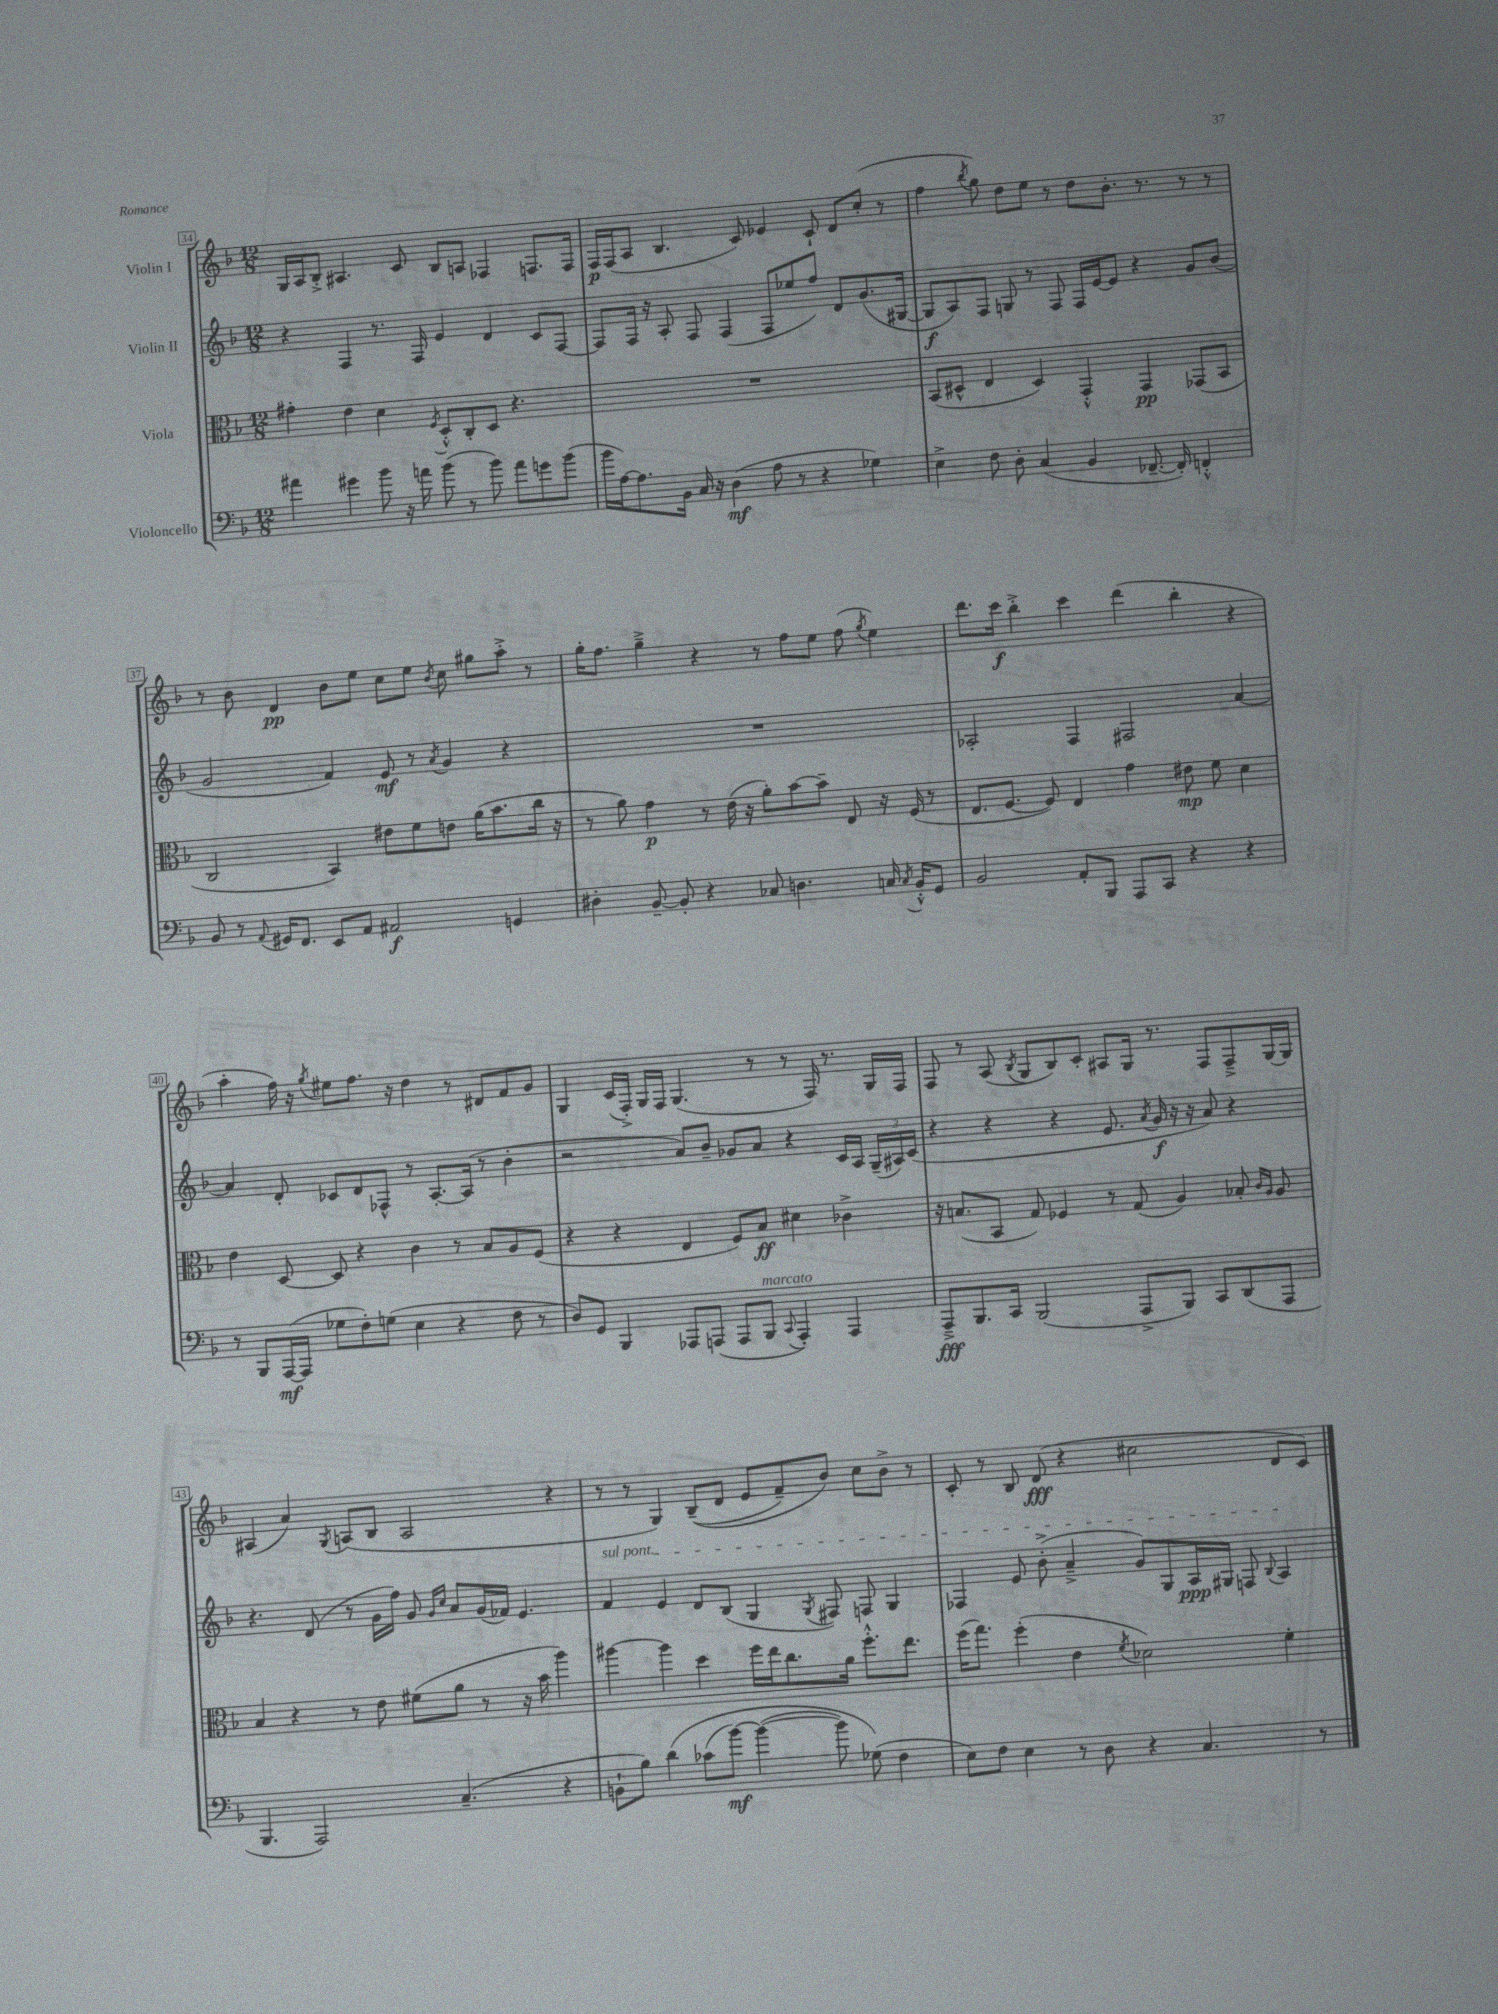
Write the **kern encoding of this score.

**kern	**kern	**kern	**kern
*staff4	*staff3	*staff2	*staff1
*clefF4	*clefC3	*clefG2	*clefG2
*k[b-]	*k[b-]	*k[b-]	*k[b-]
*M12/8	*M12/8	*M12/8	*M12/8
4a#	4g#'	4r	16G
.	.	.	16A
.	.	.	8B-'^
4g#	4e	4F	4.A#
8b-	4d	8.r	.
16r	.	.	8c
16a	.	16F	.
.	8qF	.	.
(8b-	8D'^^	4e	8B-
8r	8C'	.	8A
8b-)	8D	4d	4F-
8a	4.r	.	.
8g	.	8c	8.F
(8b-	.	[8F	.
.	.	.	16F
=	=	=	=
16b-	1.r	8F]	16F
[16A)	.	.	(16F
8.A]	.	16F	8A
.	.	16r	.
.	.	8A'	4.B-
16BB-	.	.	.
16C	.	8F	.
16r	.	.	.
(4D	.	(4F	.
.	.	.	8c)
8A	.	8F	4e-
8r	.	8ee-	.
4r	.	8ff)	8c`
.	.	8d	8d
4G-)	.	(8.g	(8cc'
.	.	.	8r
.	.	[16G#	.
=	=	=	=
4E^	(8BB-	8G#]	4ff
.	8D#^^	8A)	.
.	.	.	8qbb-
8F	4E	8F	8gg)
8D'	.	8G	8dd
(4C	4D#)	8r	8ee
.	.	8F	8r
4BB-	4GG'^^	16F	8dd
.	.	[16e	.
.	.	8e]	8.b-'
[8.FF-~	4GG	4r	.
.	.	.	8.r
16FF-'])	.	.	.
4FF'^^	(8GG-	8g	8r
.	8BB-	(8b-	8r
=	=	=	=
8BB-	2C	2g	8r
8r	.	.	8b-
8qqAA	.	.	.
16GG#	.	.	4d
8.FF	.	.	.
8EE	4BB-)	4f)	8b-
8AA	.	.	8ee
2AA#	8e#	8e	8cc
.	8f	8r	8ee
.	.	8qa	8qb-
.	8e	4g	8cc
.	(16a	.	8gg#
.	8.b-	.	.
4GG	.	4r	8aa'^
.	16cc	.	8r
.	16r	.	.
=	=	=	=
4D#'	8r	1.r	16gg'
.	.	.	8.ff
.	8a)	.	.
[8BB-~	4g	.	4gg~^
8BB-']	.	.	.
4r	8r	.	4r
.	(16e	.	.
.	16r	.	.
8C-	8a')	.	8r
4.D	[8b-	.	8ff
.	8b-~]	.	8ee
.	8E	.	(8ff
.	.	.	8qgg
16C	16r	.	4ee)
8qC	.	.	.
16BB-'^^	(16F	.	.
8GG	8r	.	.
=	=	=	=
2BB-	8.E	2A-'	8.ddd
.	[8.F	.	16ccc
.	.	.	4bb-'^
.	8F])	.	.
8AA'	4E	4F	4ccc
8BBB-	.	.	.
8AAA	4g	2F#	(4ddd
8CC	.	.	.
4r	8e#	.	4bb-'
.	8f	.	.
4r	4d	[4a	4r
=	=	=	=
8r	4e	4a]	4aa'
8BBB-	.	.	.
([16AAA	[8D	8d'	16ff)
16AAA]	.	.	16r
.	.	.	8qgg
8G-	8D]	8c-	8ee#
8F')	4r	8d	8.ff
(8G	.	8F-^^	.
.	.	.	16r
4E	4c	8r	4dd
.	.	[8.A'	.
4r	8r	.	8r
.	.	(16A]	.
.	8B-	8r	8d#
8F	8A	4b-'	8f
8r	(8F	.	8g
=	=	=	=
8D)	4r	2r	4G
8GG	.	.	.
4BBB-	4r	.	(16c
.	.	.	16F'^)
.	.	.	16G
.	.	.	16F
8AAA-	4E	8a)	(4.G
(8AAA	.	8b-~	.
8AAA	8F)	8g-	.
8BBB-	8B-	8a	8r
8qqCC	.	.	.
4AAA')	4d#	4r	8r
.	.	.	16F)
.	.	.	8.r
4AAA	4c-^	16c	.
.	.	16A	.
.	.	(24G~	16G
.	.	24A#)	.
.	.	.	16F
.	.	(24c	.
=	=	=	=
8AAA~^	16r	4r	8F
.	(8.B	.	.
8.BBB-	.	.	8r
.	8BB-	4r	(8A
16CC	.	.	.
.	.	.	8qB-
(2BBB-	8G)	.	8G
.	4F-	4r	8B-)
.	.	.	8c'
.	8r	8.e	8A#
8AAA^	(8G	.	16G
.	.	8qa	.
.	.	16g	8.r
8BBB-)	4A)	16r	.
.	.	16r	.
8CC	.	8a)	8F
(8DD	8B-'	4r	8F~^
.	16qqc	.	.
.	16qqA	.	.
8AAA	8A	.	[16G
.	.	.	16G]
=	=	=	=
4.BBB-	4B-	4.r	(4A#
.	4r	.	4a)
2AAA)	.	(8d	.
.	.	.	8qG
.	8r	8r	(8A
.	8e	16g	8B-
.	.	16ff)	.
.	(8f#	8g	2A
.	.	16qqg	.
.	.	16qqcc	.
(4.C~	8a	8a	.
.	8r	(16g	.
.	.	16f-)	.
.	16r	4.e	.
.	16b-	.	.
4r	4aa)	.	4r
=	=	=	=
8BB`	[4aa#	4f	8r
8B-)	.	.	8r
&(4d	4aa#]	4e	4G)
(8c-	4dd	8d	&((8B-~
[8b-)	.	(8B-	8d
(4b-_	16ff	4G	8e
.	16ee	.	.
.	8.cc	.	8f~)
.	.	8qG	.
8b-])	.	8F#)	8b-&)
.	16a	.	.
(8G-&)	8.ff'^^	8F	8cc
4F	.	4G	8b-^
.	8.ee	.	.
.	.	.	8r
=	=	=	=
8E)	(16ff	4F-	8c'
.	8.gg)	.	.
8F	.	.	8r
4E	(4ff'	8e	8B-
.	.	(8b-'^	(8d
8r	4e	4a~^	4r
8D	.	.	.
.	8qf	.	.
4r	2d-)	8g)	2cc#
.	.	8G	.
4.C	.	16A	.
.	.	16G#	.
.	.	8F	.
.	.	8qqB-	.
.	4f'	4A	8d
8r	.	.	8c)
==	==	==	==
*-	*-	*-	*-
